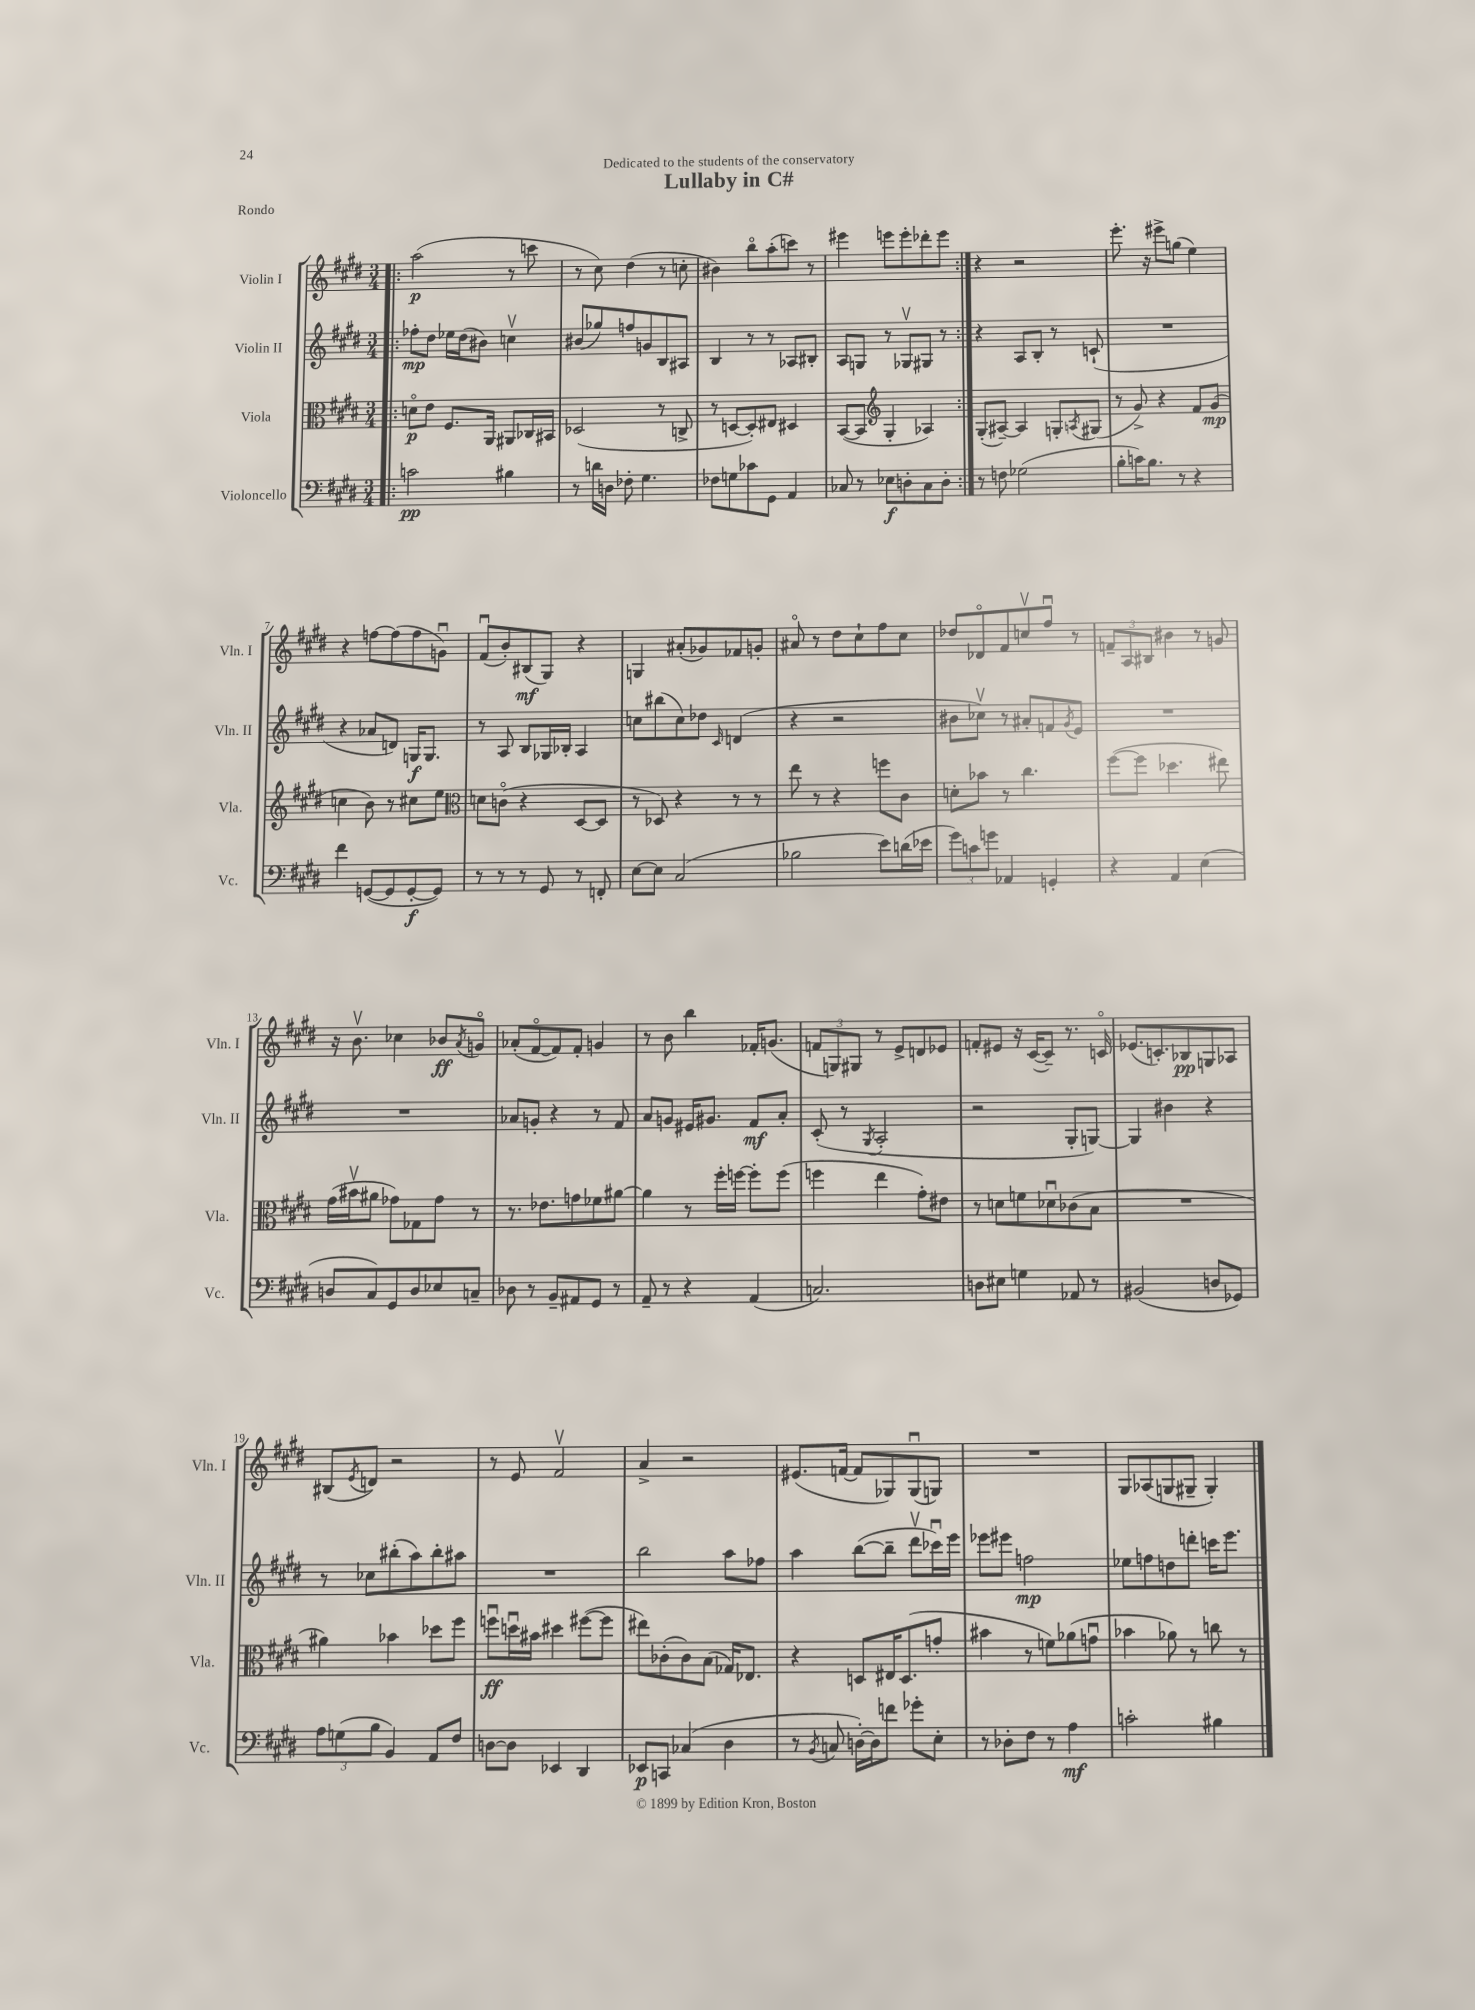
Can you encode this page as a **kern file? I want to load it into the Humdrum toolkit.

**kern	**kern	**kern	**kern
*staff4	*staff3	*staff2	*staff1
*clefF4	*clefC3	*clefG2	*clefG2
*k[f#c#g#d#]	*k[f#c#g#d#]	*k[f#c#g#d#]	*k[f#c#g#d#]
*M3/4	*M3/4	*M3/4	*M3/4
=!|:	=!|:	=!|:	=!|:
2c\	8do\L	8ff-'\L	(2aa\
.	8e\J	8dd#\J	.
.	8.F#/L	16ee-\LL	.
.	.	(16dd#\J	.
.	.	8b#\J)	.
.	16AA/Jk	.	.
4B#\	8AA#/L	4ccv\	8r
.	16C-/L	.	8ccc\
.	16BB#/JJ	.	.
=	=	=	=
8r	(2D-/	(8b#/L	8r
16d\LL	.	8gg-/)	8cc#\)
16D\JJ	.	.	.
8F-'\	.	8ff/	(4dd#\
4.G#\	.	8g/	.
.	8r	8B/	8r
.	8C^/	8A#/J	8cc'\
=	=	=	=
8F-\L	8r	4B/	4b#\)
8G\	[8D/L	.	.
8c-\	8D'/])	8r	8bbo\L
8GG#\J	8E#/J	8r	(8aa'\
4AA/	4D#/	8A-/L	8ccc\J)
.	.	8B#'/J	8r
=	=	=	=
8C-/	([8BB/L	8A/L	4eee#\
8r	8BB/]J	8G/J	.
*	*clefG2	*	*
8E-\L	4G#'/	8r	8eee\L
8D'\	.	8G-v/L	8eee'\
8C-\	4A-/)	8G#/J	8ddd-'\
8D'\J	.	8r	8eee\J
=:|!	=:|!	=:|!	=:|!
8r	(8G#'/L	4r	4r
8F\	[8A#~/J)	.	.
(2G-\	4A#/]	8A/L	2r
.	.	8B'/J	.
.	8G'/L	8r	.
.	8qA/	.	.
.	(8G#/J	(8c`/	.
=	=	=	=
8B'\L	8r	2.r	8.eee'\
16c\K)	8g#^/)	.	.
8.B\J	.	.	16r
.	4r	.	8eee#^\L
8r	.	.	(8gg\J
4r	8f#/L	.	4ee\)
.	(8g#/J	.	.
=	=	=	=
4f#\	4cc\	4r	4r
([8GG/L	8b\)	8a-/L	[8ff\L
8GG/]	8r	8d/J)	(8ff\]
[8GG'/	8cc#\L	16G/LK	8ff\
.	.	8.G/J	.
8GG/]J)	8ee\J	.	8gu\J)
=	=	=	=
*	*clefC3	*	*
8r	8d\L	8r	(8f#u/L
8r	(8co\J	8A/	8b'/)
8r	4r	8B/L	(8B#/
8GG#/	.	16G-/L	8G#/J)
.	.	16B-'/JJ	.
8r	[8D#/L	4A/	4r
8FF'/	8D#/]J	.	.
=	=	=	=
[8E\L	8r	8cc\L	4G/
8E\]J	8D-/)	(8bb#\	.
(2C#/	4r	8cc\)	(8a#'/L
.	.	8dd-\J	8g-/)
.	.	16qqc#/	.
.	8r	(4d/	8f-/
.	8r	.	8g'/J
=	=	=	=
2B-\	8ee\	4r	8a#o/
.	8r	.	8r
.	4r	2r	8dd#\L
.	.	.	8cc#`\
8e\L)	8ff\L	.	8ff#\
(16d\L	8c#\J	.	8cc#\J
16e-\JJ	.	.	.
=	=	=	=
12g#\L)	8d'\L	8b#\L	8dd-/L
12c\	.	.	.
.	8b-\J	8cc-v\J)	8d-o/
12g\J	.	.	.
4AA-/	8r	8r	8f#/
.	4.cc#\	8a#'/L	8ccv/
4GG'/	.	8f/	8ff#u/J
.	.	8qg#/	.
.	.	8e/J	8r
=	=	=	=
4r	([8ff#\L	2.r	12f~/L
.	.	.	12A/
.	8ff#\]J	.	.
.	.	.	12B#/J
4AA/	4.dd-\	.	4b#\
(4E\	.	.	8r
.	8ee#\)	.	8g/
=	=	=	=
8D/L	(16g#\LL	2.r	16r
.	16b#v\J	.	8.bv\
8C#/)	8a#\J	.	.
8GG#/	8g-\L)	.	4cc-\
8D/	8G-\	.	.
8E-/	8g-\J	.	8b-/L
.	.	.	8qa/
8C~/J	8r	.	8go/J
=	=	=	=
8D-\	8.r	8a-/L	(8a-'/L
8r	.	8g'/J	[8f#o/
.	8.e-\L	.	.
8BB~/L	.	4r	8f#/])
8AA#/	8g\	.	8f#'/J
8GG#/J	8f-\	8r	4g/
8r	[8a#\J	8f#/	.
=	=	=	=
8AA~/	4a#\]	8a/L	8r
8r	.	8g/J	8b\
4r	8r	16e#/LK	4bb\
.	.	8.g#/J	.
.	16ff#'\LL	.	.
.	[16ff\JJ	.	.
(4AA/	8ff'\]L	8f#/L	16f-'/LK
.	.	.	(8.g/J
.	(8ff\J	8a'/J	.
=	=	=	=
2.C/)	4ff\	(8c#'/	12f/L
.	.	.	12G/)
.	.	8r	.
.	.	.	12G#/J
.	.	8qG#/	.
.	4ee\	2A'/	8r
.	.	.	8e^/L
.	8g#'\L)	.	8d/
.	8e#\J	.	8e-/J
=	=	=	=
8D\L	8r	2r	8f'/L
8E#\J	8d\L	.	8e#/J
4G\	8f\	.	16r
.	.	.	([16c#/LK
.	8d-u\	.	8c#~/]J)
8AA-/	(8c-\	8G#'/L	8.r
8r	8B\J	[8G/J)	.
.	.	.	16co/
=	=	=	=
(2BB#/	2.r	4G/]	(8.e-/L
.	.	.	8.c'/)
.	.	4b#\	.
.	.	.	8B-/
8D/L	.	4r	8G/
8GG-/J)	.	.	8A-/J
=	=	=	=
12A\L	4a#\)	8r	(8B#/L
(12G\	.	.	.
.	.	.	8qe/
.	.	8cc-\L	8d/J)
12B\J	.	.	.
4BB/)	4b-\	(8bb#'\	2r
.	.	8aa\)	.
8AA/L	8dd-\L	8bb#'\	.
8F#/J	8ff#\J	8aa#\J	.
=	=	=	=
[8D\L	8ffu\L	2.r	8r
8D\]J	16ddu\L	.	8e/
.	16b#\JJ	.	.
4EE-/	4dd#\	.	2f#v/
4DD#/	([8ff#\L	.	.
.	8ff#\]J	.	.
=	=	=	=
8EE-/L	8ee#\L)	2bb\	4a^/
8CC/J	(8c-'\	.	.
(4C-/	8c-\)	.	2r
.	(8B\J	.	.
4D#\	16G-/LK)	8aa\L	.
.	8.E-/J	.	.
.	.	8ff-\J	.
=	=	=	=
8r	4r	4aa\	(8.e#/L
8qBB/	.	.	.
8C/	.	.	.
.	.	.	[16f/Jk
[16D'\LL)	8D/L	([8bb\L	8f/]L
16D\]J	.	.	.
8f\J	16E#/K	8bb~\]J	8G-/)
.	(8.D/	.	.
8g-'\L	.	8ddd#v\L	(8G-u/
8E'\J	8g'/J	16ccc-u\L)	8G/J)
.	.	16eee\JJ	.
=	=	=	=
8r	4b#\	8eee-\L	2.r
8D-'\L	.	8eee#\J	.
8F#\J	8r	2ff\	.
8r	8f\L)	.	.
4A\	(8a-\	.	.
.	8gu\J	.	.
=	=	=	=
2c'\	4b-\	8ee-\L	8G#/L
.	.	8ff\	(8A-/
.	8a-\)	8dd\	8G/
.	8r	8ddd'\J	8G#~/J
4B#\	8cc\	16ccc\LK	4G#'/)
.	.	8.eee\J	.
.	8r	.	.
==	==	==	==
*-	*-	*-	*-
